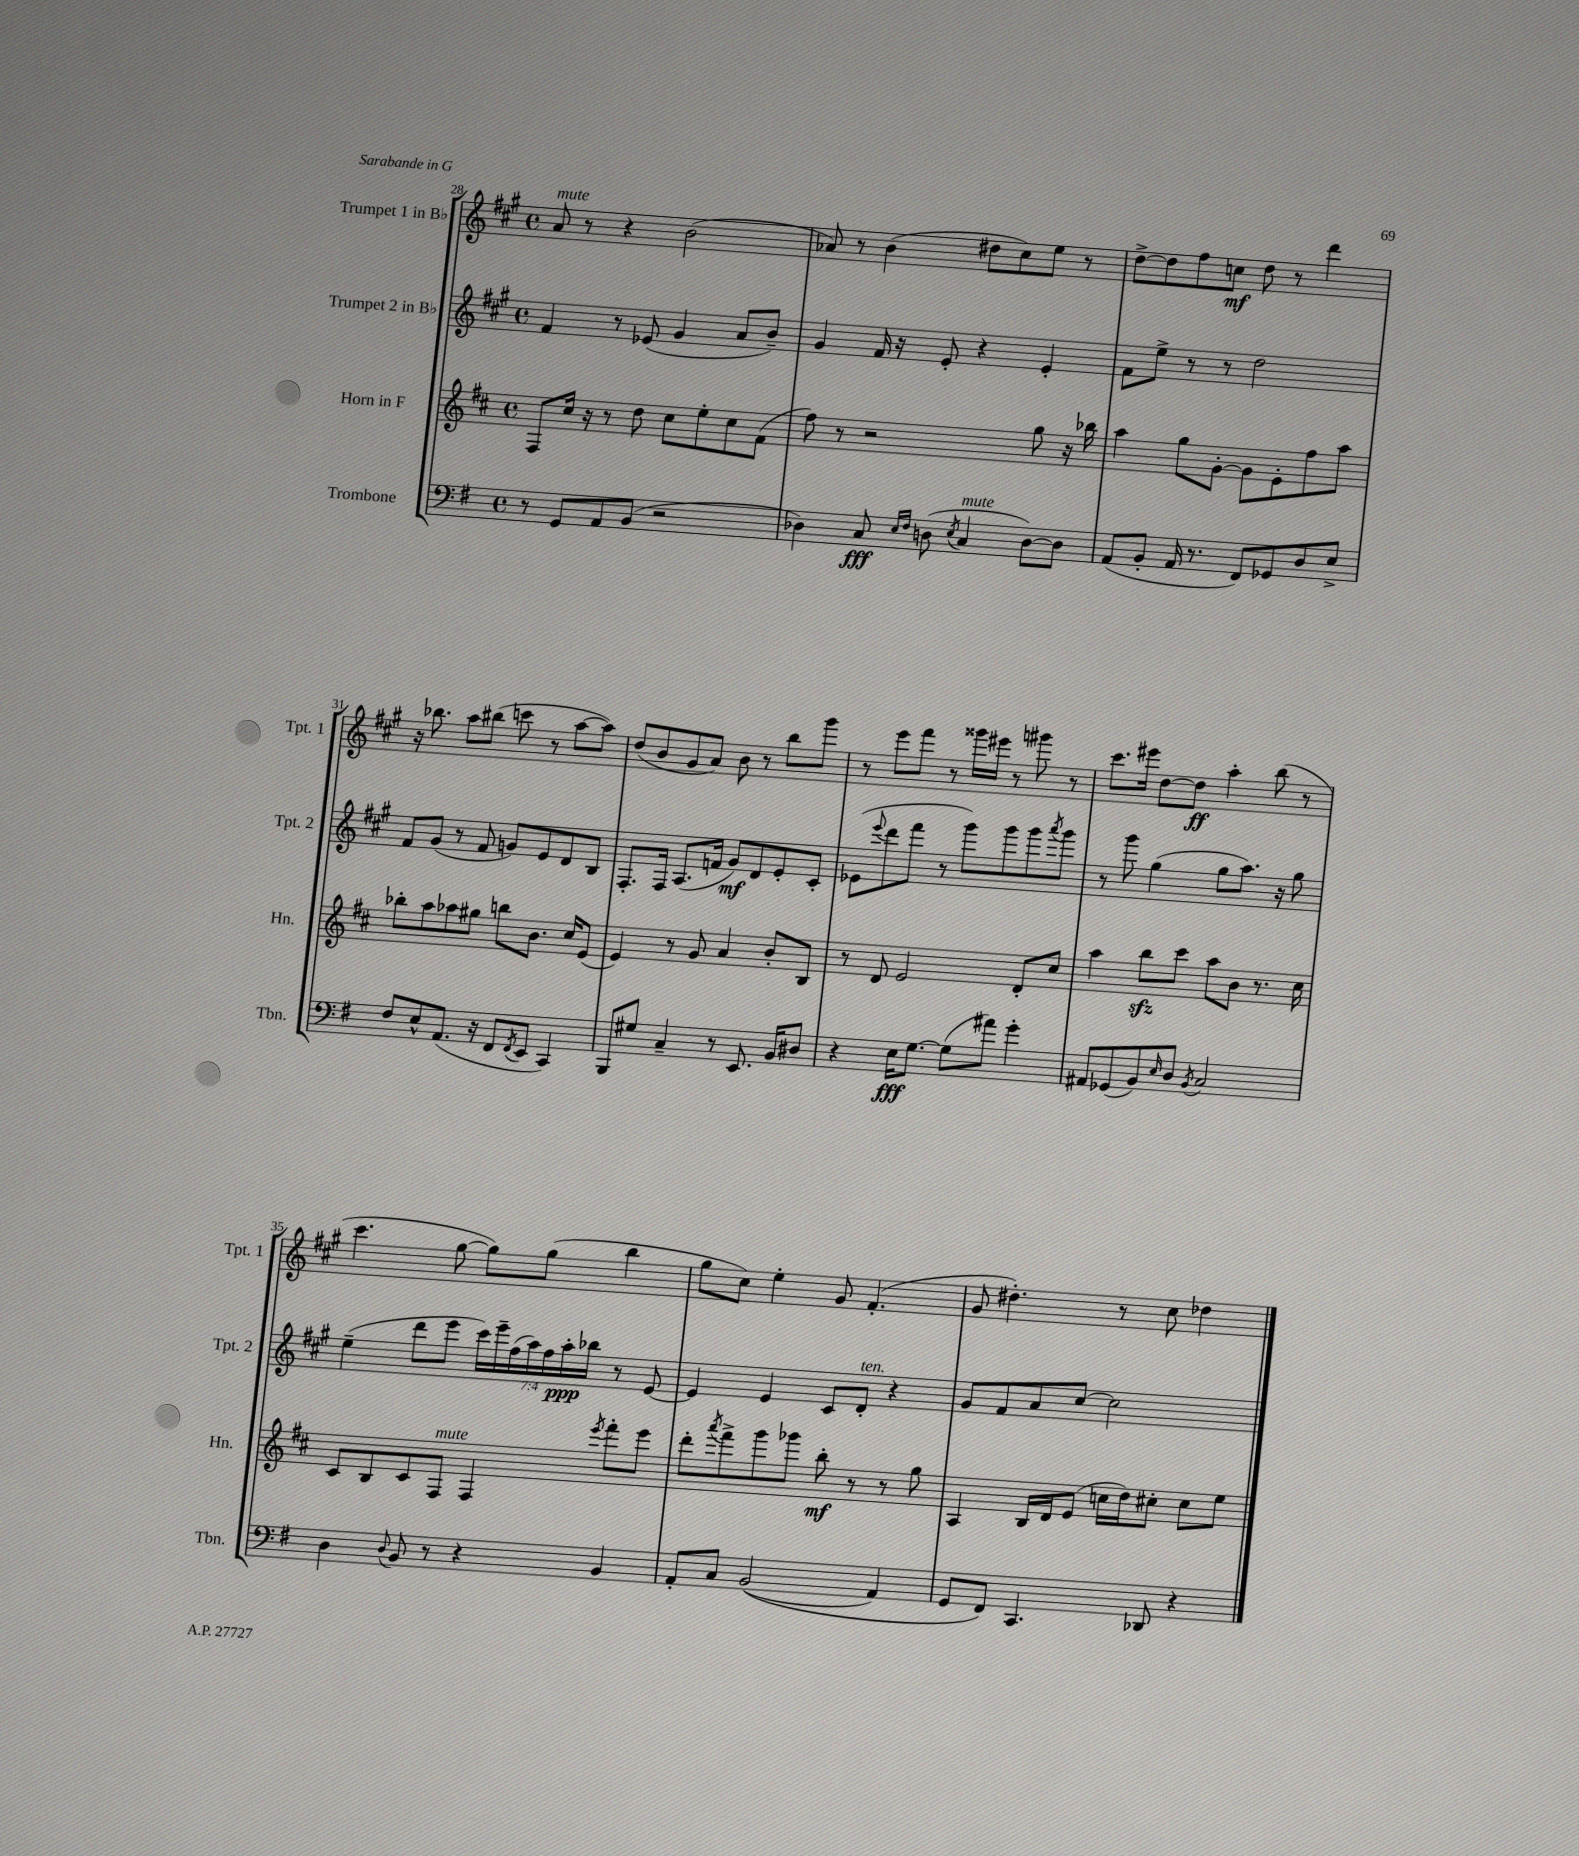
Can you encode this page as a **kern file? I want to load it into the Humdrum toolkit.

**kern	**kern	**kern	**kern
*staff4	*staff3	*staff2	*staff1
*clefF4	*clefG2	*clefG2	*clefG2
*k[f#]	*k[f#c#]	*k[f#c#g#]	*k[f#c#g#]
*M4/4	*M4/4	*M4/4	*M4/4
*met(c)	*met(c)	*met(c)	*met(c)
8r	8F#/L	4f#/	8a/
8GG/L	16cc#/Jk	.	8r
.	16r	.	.
8AA/	8r	8r	4r
(8BB/J	8dd\	(8e-/	.
2r	8cc#\L	4g#/	(2b\
.	8ee'\	.	.
.	8cc#\	8a/L	.
.	(8f#\J	8b~/J)	.
=	=	=	=
4D-\)	8ff#\)	4g#/	8a-/)
.	8r	.	8r
8C/	2r	16f#/	(4b\
.	.	16r	.
16qqE/LL	.	.	.
16qqF#/JJ	.	.	.
(8D\	.	8e'/	.
8qE/	.	.	.
4C/	.	4r	8dd#\L
.	.	.	8cc#\)
[8D\L)	8gg\	4e'/	8ee\J
8D\]J	16r	.	8r
.	16bb-\	.	.
=	=	=	=
(8AA/L	4aa\	8f#\L	[8dd^\L
8BB'/J	.	8ee^\J	8dd\]
16AA/	8gg\L	8r	8ff#\
8.r	.	.	.
.	[8g'\J	8r	8cc\J
8FF#/L)	8g\]L	2dd\	8dd\
8GG-/	8e'\	.	8r
8D/	8ff#\	.	4ddd\
8E^/J	8aa\J	.	.
=	=	=	=
8F#/L	8bb-'\L	8f#/L	16r
.	.	.	8.bb-\
8E^^/	8aa\	(8g#/J	.
(8.AA/J	8aa-\	8r	8aa\L
.	8gg#\J	8f#/	(8bb#\J
16r	.	.	.
8FF#/L	8bb\L	8g/L)	8ccc\
8qFF#/	.	.	.
8EE/J	8.b\J	8e/	8r
4CC/)	.	8d/	[8aa\L
.	16cc#/LK	.	.
.	(8e/J	8B/J	8aa\]J)
=	=	=	=
8BBB/L	4e/)	8.F#'/L	(8dd/L
8G#/J	.	.	8b/
.	.	16F#/Jk	.
4C~/	8r	(8.A/L	8g#/
.	8g/	.	8a/J)
.	.	16f/Jk	.
8r	4a/	8g#/L)	8b\
8.EE/	.	8d/	8r
.	8b'/L	8e'/	8bb\L
16BB/LK	.	.	.
8D#/J	8B/J	8c#'/J	8ggg#\J
=	=	=	=
4r	8r	(8e-\L	8r
.	.	8qqeee/	.
.	8d/	8ddd\	8eee\L
16E\LK	2e/	8fff#\J	8fff#\J
[8.G\J	.	.	.
.	.	8r	8r
(8G\]L	.	8ggg#\L)	16ggg##\LL
.	.	.	16eee#\JJ
8a#\J)	.	8ggg#\	8r
4g'\	8d'/L	8ggg#\	8ggg#\
.	.	8qaaa/	.
.	8cc#/J	8ggg#\J	8r
=	=	=	=
8AA#/L	4aa\	8r	8.ccc#\L
(8GG-/	.	8ggg#\	.
.	.	.	16eee#\Jk
8BB/)	8bb\L	(4gg#\	[8dd\L
16qqE/	.	.	.
8D/J	8ccc#\J	.	8dd\]J
8qBB/	.	.	.
2C/	8aa\L	8gg#\L	4aa'\
.	8b\J	8.aa\J)	.
.	8.r	.	(8bb\
.	.	16r	.
.	.	8gg#\	8r
.	16cc#\	.	.
=	=	=	=
4D\	8c#/L	(4ee~\	4.ccc#\
.	8B/	.	.
8qqD/	.	.	.
8BB/	8c#/	8ddd\L	.
8r	8F#/J	8eee\J	[8gg#\
4r	4F#/	28ccc#\LL)	8gg#\]L)
.	.	28eee~\	.
.	.	(28ff#\	.
.	.	28aa\)	.
.	.	.	(8gg#\J
.	.	28ff#\	.
.	.	28aa'\	.
.	.	28bb-\JJ	.
.	8qeee/	.	.
4BB/	8fff#'\L	8r	4bb\
.	8eee\J	[8e/	.
=	=	=	=
8AA'/L	8ddd'\L	4e/]	8gg#\L
.	8qaaa/	.	.
8C/J	8fff#^\	.	8cc#\J)
&((2BB/	8ggg\	4e/	4ee'\
.	8ggg-\J	.	.
.	8bb'\	8c#/L	8g#/
.	8r	8d'/J	(4.f#'/
4AA/)	8r	4r	.
.	8gg\	.	.
=	=	=	=
8GG/L	4A/	8g#/L	8g#/
8FF#/J&)	.	8f#/	4.dd#'\)
4.CC/	16B/LL	8a/	.
.	16d/J	.	.
.	(8e/J	[8cc#/J	.
.	16cc\LL	2cc#\]	8r
.	16dd\J)	.	.
8DD-/	8cc#'\J	.	8cc#\
4r	8cc#\L	.	4dd-\
.	8ee\J	.	.
==	==	==	==
*-	*-	*-	*-
